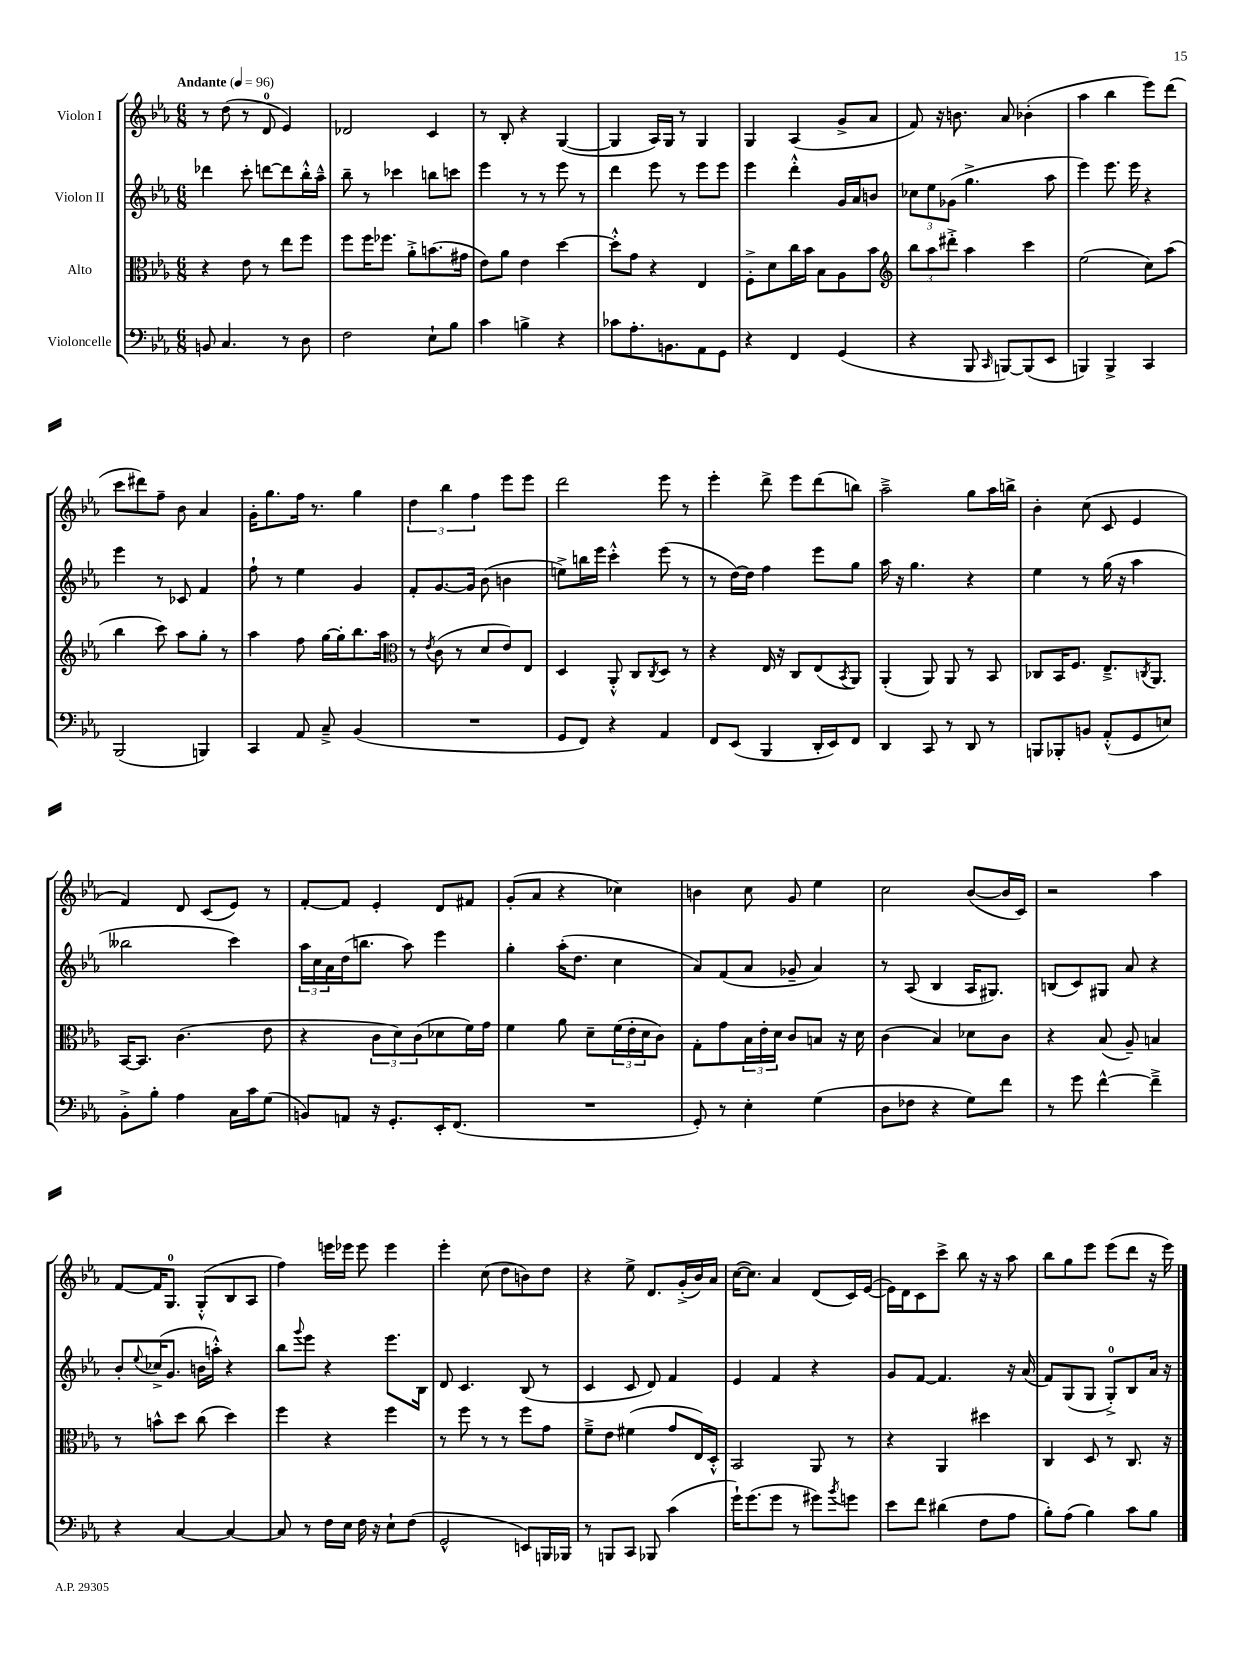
<<
\new StaffGroup <<
\new Staff = "s0" \with { instrumentName = "Violon I" } {
    \clef treble \key ees \major \numericTimeSignature \time 6/8 \tempo "Andante" 4 = 96
    r8 d''8( r8 d'8-0 ees'4) |
    des'2 c'4 |
    r8 bes8-. r4 g4~( |
    g4 aes16) g16 r8 g4 |
    g4 aes4( g'8-> aes'8 |
    f'8) r16 b'8. aes'8 bes'4-.( |
    aes''4 bes''4 ees'''8) d'''8( |
    c'''8 dis'''8) f''8-- bes'8 aes'4 |
    g'16-. g''8. f''16 r8. g''4 |
    \tuplet 3/2 { d''4 bes''4 f''4 } ees'''8 ees'''8 |
    d'''2 ees'''8 r8 |
    ees'''4-. d'''8-> ees'''8 d'''8( b''8) |
    aes''2---> g''8 aes''16 b''16-> |
    bes'4-. c''8( c'8 ees'4 |
    f'4) d'8 c'8( ees'8) r8 |
    f'8~-. f'8 ees'4-. d'8 fis'8 |
    g'8-.( aes'8 r4 ces''4) |
    b'4 c''8 g'8 ees''4 |
    c''2 bes'8~( bes'16 c'16) |
    r2 aes''4 |
    f'8~ f'16 g8.-0 g8-.-^( bes8 aes8 |
    f''4) e'''16 ees'''16 ees'''8 ees'''4 |
    ees'''4-. c''8( d''8 b'8) d''8 |
    r4 ees''8-> d'8. g'16-.->( bes'16) aes'16 |
    c''16~( c''8.) aes'4 d'8( c'16) ees'16~( |
    ees'16) d'16 c'8 c'''8-> bes''8 r16 r16 aes''8 |
    bes''8 g''8 ees'''8 ees'''8( d'''8 r16 ees'''16) \bar "|." |
}
\new Staff = "s1" \with { instrumentName = "Violon II" } {
    \clef treble \key ees \major \numericTimeSignature \time 6/8
    des'''4 c'''8-. d'''8~ d'''8 bes''16-.-^ aes''16---^ |
    bes''8-- r8 ces'''4 b''8 c'''8 |
    ees'''4 r8 r8 ees'''8 r8 |
    d'''4 ees'''8 r8 ees'''8 ees'''8 |
    ees'''4 d'''4-.-^ g'16 aes'16 b'8 |
    \tuplet 3/2 { ces''8 ees''8 ges'8( } g''4.-> aes''8 |
    ees'''4) ees'''8. ees'''16 r4 |
    ees'''4 r8 ces'8 f'4 |
    f''8-! r8 ees''4 g'4 |
    f'8-. g'8.~ g'16 bes'8( b'4 |
    e''8->) b''16 ees'''16 c'''4-.-^ ees'''8( r8 |
    r8 d''16~) d''16 f''4 ees'''8 g''8 |
    aes''16 r16 g''4. r4 |
    ees''4 r8 g''16( r16 aes''4 |
    beses''2 c'''4) |
    \tuplet 3/2 { aes''16 c''16 aes'16 } d''16( b''8. aes''8) ees'''4 |
    g''4-. aes''16-.( d''8. c''4 |
    aes'8) f'8( aes'8 ges'8-- aes'4) |
    r8 aes8( bes4 aes16 gis8.) |
    b8( c'8) gis8 aes'8 r4 |
    bes'8-. \appoggiatura { ees''8 } ces''16->( g'8. b'16 a''16-.-^) r4 |
    bes''8 \appoggiatura { g'''8 } ees'''8 r4 ees'''8. bes16 |
    d'8 c'4. bes8( r8 |
    c'4 c'8 d'8) f'4 |
    ees'4 f'4 r4 |
    g'8 f'8~ f'4. r16 aes'16( |
    f'8) g8( g8 g8-0-.->) bes8 aes'16 r16 \bar "|." |
}
\new Staff = "s2" \with { instrumentName = "Alto" } {
    \clef alto \key ees \major \numericTimeSignature \time 6/8
    r4 ees'8 r8 ees''8 f''8 |
    f''8 f''16 fes''8. aes'8-.-> b'8.( gis'16 |
    ees'8) aes'8 ees'4 d''4~ |
    d''8-.-^ g'8 r4 ees4 |
    f8-.-> d'8 c''16 bes'16 bes8 aes8 bes'8 |
    \clef treble \tuplet 3/2 { bes''8 aes''8 dis'''8-.-> } aes''4 c'''4 |
    ees''2( c''8) aes''8( |
    bes''4 c'''8) aes''8 g''8-. r8 |
    aes''4 f''8 g''16~ g''16-. bes''8. aes''16 |
    \clef alto r8 \acciaccatura { ees'8 } c'8( r8 d'8 ees'8) ees8 |
    d4 aes,8-.-^ c8 \acciaccatura { c8 } d8 r8 |
    r4 ees16 r16 c8 ees8( \acciaccatura { bes,8 } aes,8) |
    aes,4-.( aes,8) aes,8 r8 bes,8 |
    ces8 bes,16 f8. ees8.---> \acciaccatura { c8 } aes,8. |
    bes,16~ bes,8. c'4.( ees'8 |
    r4 \tuplet 3/2 { c'8 d'8) c'8( } des'8 f'16) g'16 |
    f'4 aes'8 d'8-- \tuplet 3/2 { f'16( ees'16-. d'16 } c'8) |
    g8-. g'8 \tuplet 3/2 { bes16 ees'16-. d'16 } c'8 b8 r16 d'16 |
    c'4( bes4) des'8 c'8 |
    r4 bes8( aes8--) b4 |
    r8 b'8-^ d''8 c''8( d''4) |
    f''4 r4 f''4 |
    r8 f''8 r8 r8 f''8 g'8 |
    f'8---> ees'8 fis'4( g'8 ees16) d16-.-^ |
    bes,2 aes,8 r8 |
    r4 aes,4 dis''4 |
    c4 d8 r8 c8. r16 \bar "|." |
}
\new Staff = "s3" \with { instrumentName = "Violoncelle" } {
    \clef bass \key ees \major \numericTimeSignature \time 6/8
    b,8 c4. r8 d8 |
    f2 ees8-! bes8 |
    c'4 b4-> r4 |
    ces'8 aes8.-. b,8. aes,8 g,8 |
    r4 f,4 g,4( |
    r4 bes,,8 \grace { c,16 } b,,8~) b,,8( ees,8 |
    b,,4) b,,4-> c,4 |
    bes,,2( b,,4) |
    c,4 aes,8 c8---> bes,4( |
    R2. |
    g,8 f,8) r4 aes,4 |
    f,8 ees,8( bes,,4 d,16-. ees,16) f,8 |
    d,4 c,8 r8 d,8 r8 |
    b,,8 bes,,8-. b,8 aes,8-.-^( g,8 e8) |
    bes,8-.-> bes8-. aes4 c16 c'16 g8( |
    b,8) a,8 r16 g,8.-. ees,16-. f,8.( |
    R2. |
    g,8-.) r8 ees4-. g4( |
    d8 fes8 r4 g8) f'8 |
    r8 g'8 f'4~-^ f'4---> |
    r4 c4~ c4~ |
    c8 r8 f16 ees16 f16 r16 ees8-! f8( |
    g,2-^ e,8) b,,16 bes,,16 |
    r8 b,,8 c,8 bes,,8 c'4( |
    g'16-!) g'8.( g'8 r8 gis'8) \acciaccatura { bes'8 } g'8 |
    ees'8 f'8 dis'4( f8 aes8 |
    bes8-.) aes8( bes4) c'8 bes8 \bar "|." |
}
>>
>>
\layout { \context { \Score \remove "Bar_number_engraver" } }
